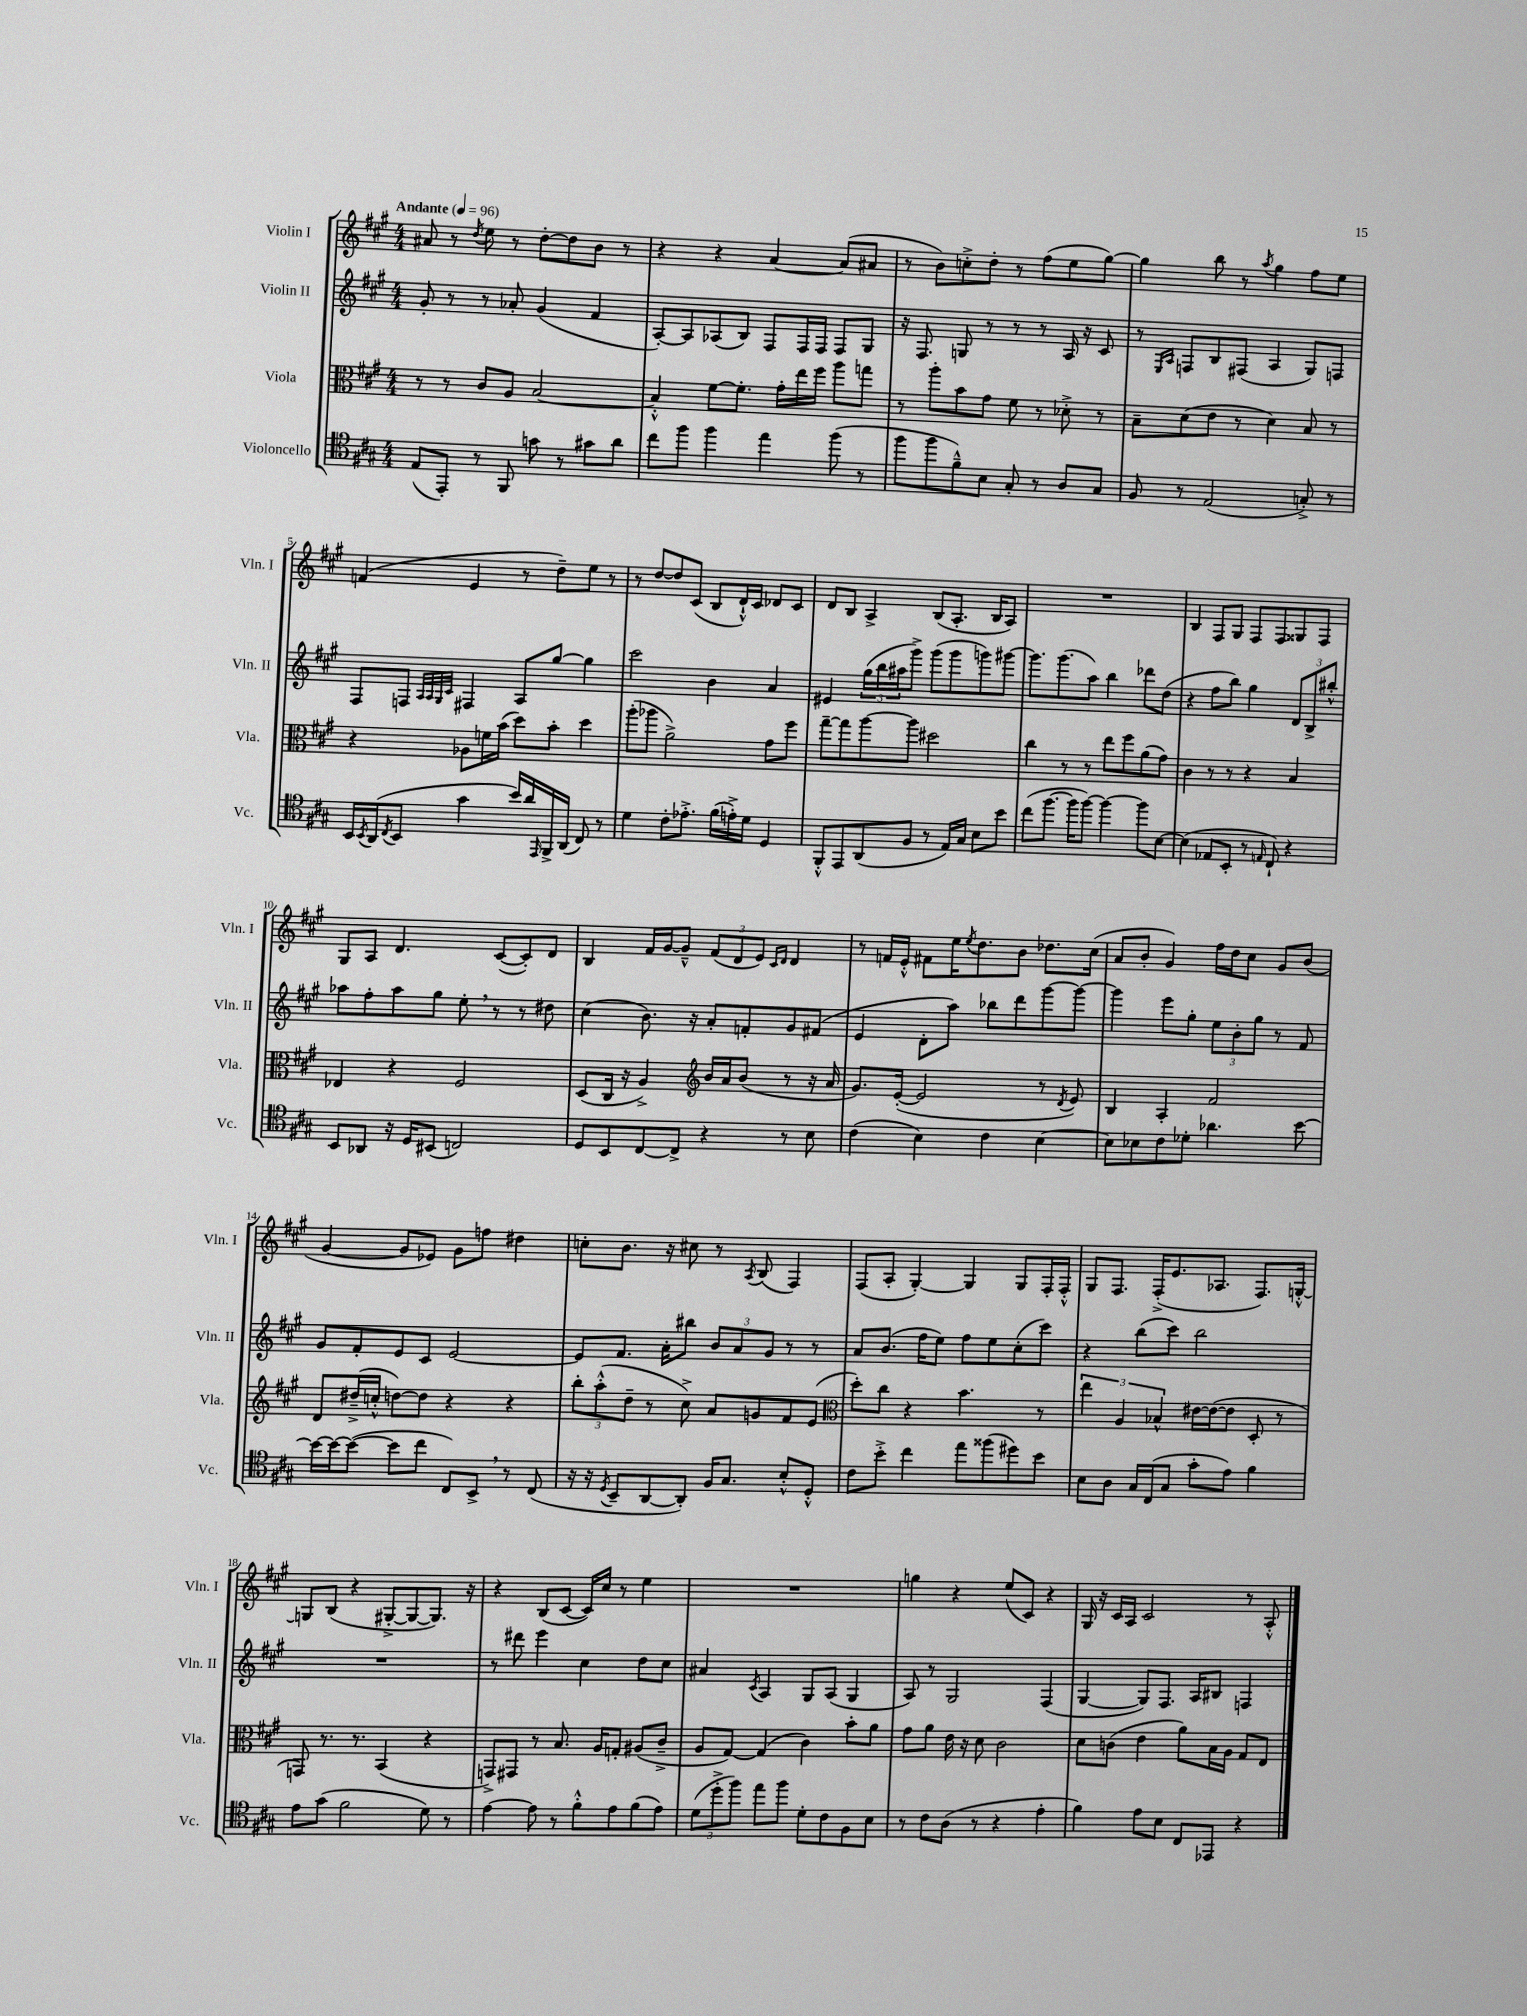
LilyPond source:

<<
\new StaffGroup <<
\new Staff = "s0" \with { instrumentName = "Violin I" shortInstrumentName = "Vln. I" } {
    \clef treble \key a \major \numericTimeSignature \time 4/4 \tempo "Andante" 4 = 96
    ais'8 r8 \acciaccatura { d''8 } e''8 r8 d''8~-. d''8 b'8 r8 |
    r4 r4 a'4~ a'8( ais'8 |
    r8 b'8) c''8-.-> d''8-. r8 fis''8( e''8 gis''8~) |
    gis''4 b''8 r8 \acciaccatura { a''8 } gis''4 fis''8 e''8 |
    f'4( e'4 r8 d''8--) e''8 r8 |
    r8 d''8~ d''8 cis'8( b8 d'16-!-^) cis'16 des'8 cis'8 |
    d'8 b8 a4-> b8( a8.-. b16 a8) |
    R1 |
    b4 fis8 gis8 fis8 fis8 gisis8 fis8 |
    gis8 a8 d'4. cis'8~( cis'8-.) d'8 |
    b4 fis'16 gis'16~ gis'8---^ \tuplet 3/2 { fis'8( d'8 e'8) } \grace { cis'16 d'16 } d'4 |
    r8 f'16 e'16-.-^ fis'8 e''16 \acciaccatura { e''8 } d''8. b'8 des''8. cis''16( |
    a'8 b'8-. gis'4) fis''16 d''16 cis''8 gis'8 b'8( |
    gis'4~ gis'8 ees'8) gis'8 f''8 dis''4 |
    c''8-. b'8. r16 cis''8 r8 \acciaccatura { a8 } b8( fis4) |
    fis8( a8-. gis4~-.) gis4 gis8 fis16-. fis16-.-^ |
    gis8 fis8. fis16-.->( e'8. aes8. fis8.) g16~-.-^ |
    g8 b8( r4 gis8~-.-> gis8~ gis8.) r16 |
    r4 b8( cis'8~ cis'16) cis''16 r8 e''4 |
    R1 |
    g''4 r4 e''8( cis'8) r4 |
    gis16 r16 cis'16 a16 cis'2 r8 a8-.-^ \bar "|." |
}
\new Staff = "s1" \with { instrumentName = "Violin II" shortInstrumentName = "Vln. II" } {
    \clef treble \key a \major \numericTimeSignature \time 4/4
    gis'8-. r8 r8 aes'8-. gis'4( fis'4 |
    a8~-.) a8 aes8( b8) fis8 fis16 fis16 fis8 gis8 |
    r16 fis8. g8 r8 r8 r8 a16 r16 cis'8 |
    r8 \grace { e16 a16 } f8 b8 fis8( a4 gis8) f8 |
    fis8 f8 \grace { a32 a32 gis32 cis'32 } fis4 a8 gis''8~ gis''4 |
    cis'''2 b'4 a'4 |
    eis'4 \tuplet 3/2 { gis''16( b''16 ais''16 } gis'''8->) gis'''8( gis'''8 g'''8) gis'''8~ |
    gis'''8. gis'''8.( a''8) b''4 des'''8 d''8( |
    r4 fis''8 b''8) gis''4 \tuplet 3/2 { d'8 b8-> bis''8-.-^ } |
    aes''8 fis''8-. aes''8 gis''8 e''8-. \breathe r8 r8 dis''8 |
    cis''4( b'8.) r16 a'8-. f'8-. gis'8 fis'8( |
    e'4 d'8-. a''8) bes''8 d'''8 gis'''8~ gis'''8~ |
    gis'''4 e'''8 gis''8-. \tuplet 3/2 { e''8 b'8-. gis''8 } r8 fis'8 |
    gis'8 fis'8-. e'8 cis'8 e'2~ |
    e'8 fis'8. a'16-. bis''8 \tuplet 3/2 { b'8 a'8 gis'8 } r8 r8 |
    a'8 b'8.( fis''16 e''8) fis''8 e''8 cis''8-.( cis'''8) |
    r4 b''8( cis'''8) b''2 |
    R1 |
    r8 dis'''8 e'''4 cis''4 d''8 cis''8 |
    ais'4 \acciaccatura { cis'8 } a4 gis8 a8( gis4 |
    a8) r8 gis2 fis4( |
    gis4~ gis8) fis8. a16 bis8 f4 \bar "|." |
}
\new Staff = "s2" \with { instrumentName = "Viola" shortInstrumentName = "Vla." } {
    \clef alto \key a \major \numericTimeSignature \time 4/4
    r8 r8 cis'8 a8 b2~ |
    b4-.-^ fis'8~ fis'8.-. gis'16-. e''16 fis''16 a''8 g''8 |
    r8 a''8-. b'8 gis'8 fis'8 r8 des'8-.-> r8 |
    b8-- d'8( e'8 r8 d'4) b8 r8 |
    r4 aes8 f'16 b'16( d''8) b'8-. d''4 |
    a''8-.( aes''8 a'2->) gis'8 fis''8 |
    gis''8~-- gis''8 a''8~ a''8 dis''2 |
    cis''4 r8 r8 e''8 fis''8 a'8( gis'8) |
    cis'4 r8 r8 r4 b4 |
    ees4 r4 fis2 |
    d8( cis16 r16 a4->) \clef treble b'16 a'16 b'8( r8 r16 a'16 |
    gis'8.) e'16~-.( e'2 r8 \acciaccatura { d'8 } e'8) |
    b4 a4-. fis'2 |
    d'8 dis''16--->( c''16-.-^ d''8~) d''8 r4 r4 |
    \tuplet 3/2 { b''8-. a''8-.-^( d''8-- } r8 cis''8->) a'8 g'8 fis'8 e'8( |
    \clef alto d''8-.) cis''8 r4 b'4. r8 |
    \tuplet 3/2 { e''4 a4 bes4-^ } eis'16~ eis'16~( eis'8 d8-. r8 |
    g,8) r8. r8. b,4( r4 |
    g,8->) gis,8 r8 b8. a16 g8-. ais8( cis'8---> |
    a8 gis8~) gis4( cis'4) b'8-. a'8 |
    gis'8 a'8 e'16 r16 d'8 cis'2 |
    d'8 c'8( e'4 a'8) b16 a16 gis8 e8 \bar "|." |
}
\new Staff = "s3" \with { instrumentName = "Violoncello" shortInstrumentName = "Vc." } {
    \clef tenor \key a \major \numericTimeSignature \time 4/4
    e8( e,8-.) r8 fis,8 g'8 r8 gis'8 a'8 |
    cis''8 fis''8 fis''4 e''4 fis''8( r8 |
    fis''8 fis''8 fis'8---^) b8 gis8-. r8 a8 gis8 |
    fis8 r8 e2( g8-.->) r8 |
    b,16 \acciaccatura { b,8 } a,16( \acciaccatura { cis8 } b,8 gis'4 b'16) a'16 \grace { e,16 } fis,16-> a,16( cis8) r8 |
    d'4 cis'8-. ees'8.-.-> fis'16( e'16-.->) d'16 d4 |
    fis,8-.-^ e,8 a,8( fis8 r8 e16) gis16 b8 b'8 |
    cis''8( fis''8.~ fis''16 fis''8~) fis''4~ fis''8 b8~ |
    b4( ees8 b,8-. r8 \grace { e16 } cis8-!) r4 |
    b,8 aes,8 r16 d16 bis,8( c2) |
    d8 b,8 cis8~ cis8-> r4 r8 b8 |
    cis'4( b4) cis'4 b4~ |
    b8 bes8 cis'8 des'8-. aes'4. b'8~ |
    b'16~ b'16~ b'8~( b'8 cis''8 cis8) b,8-> \breathe r8 cis8( |
    r16 r16 \acciaccatura { d8 } b,8-- a,8~ a,8-.) fis16 gis8. b8-.-^ d8-.-^ |
    cis'8 b'8-.-> cis''4 e''8 fisis''8( dis''8) b'8 |
    b8 a8 gis16 cis16( gis8 gis'8-. e'8) fis'4 |
    e'8 gis'8( fis'2 d'8) r8 |
    e'4~ e'8 r8 fis'8-.-^ e'8 fis'8( e'8) |
    \tuplet 3/2 { d'8( d''8-.-> fis''8) } e''8 fis''8 d'8-. cis'8 fis8 b8 |
    r8 cis'8 a8( r8 r4 e'4-. |
    fis'4) e'8 b8 cis8 ees,8 r4 \bar "|." |
}
>>
>>
